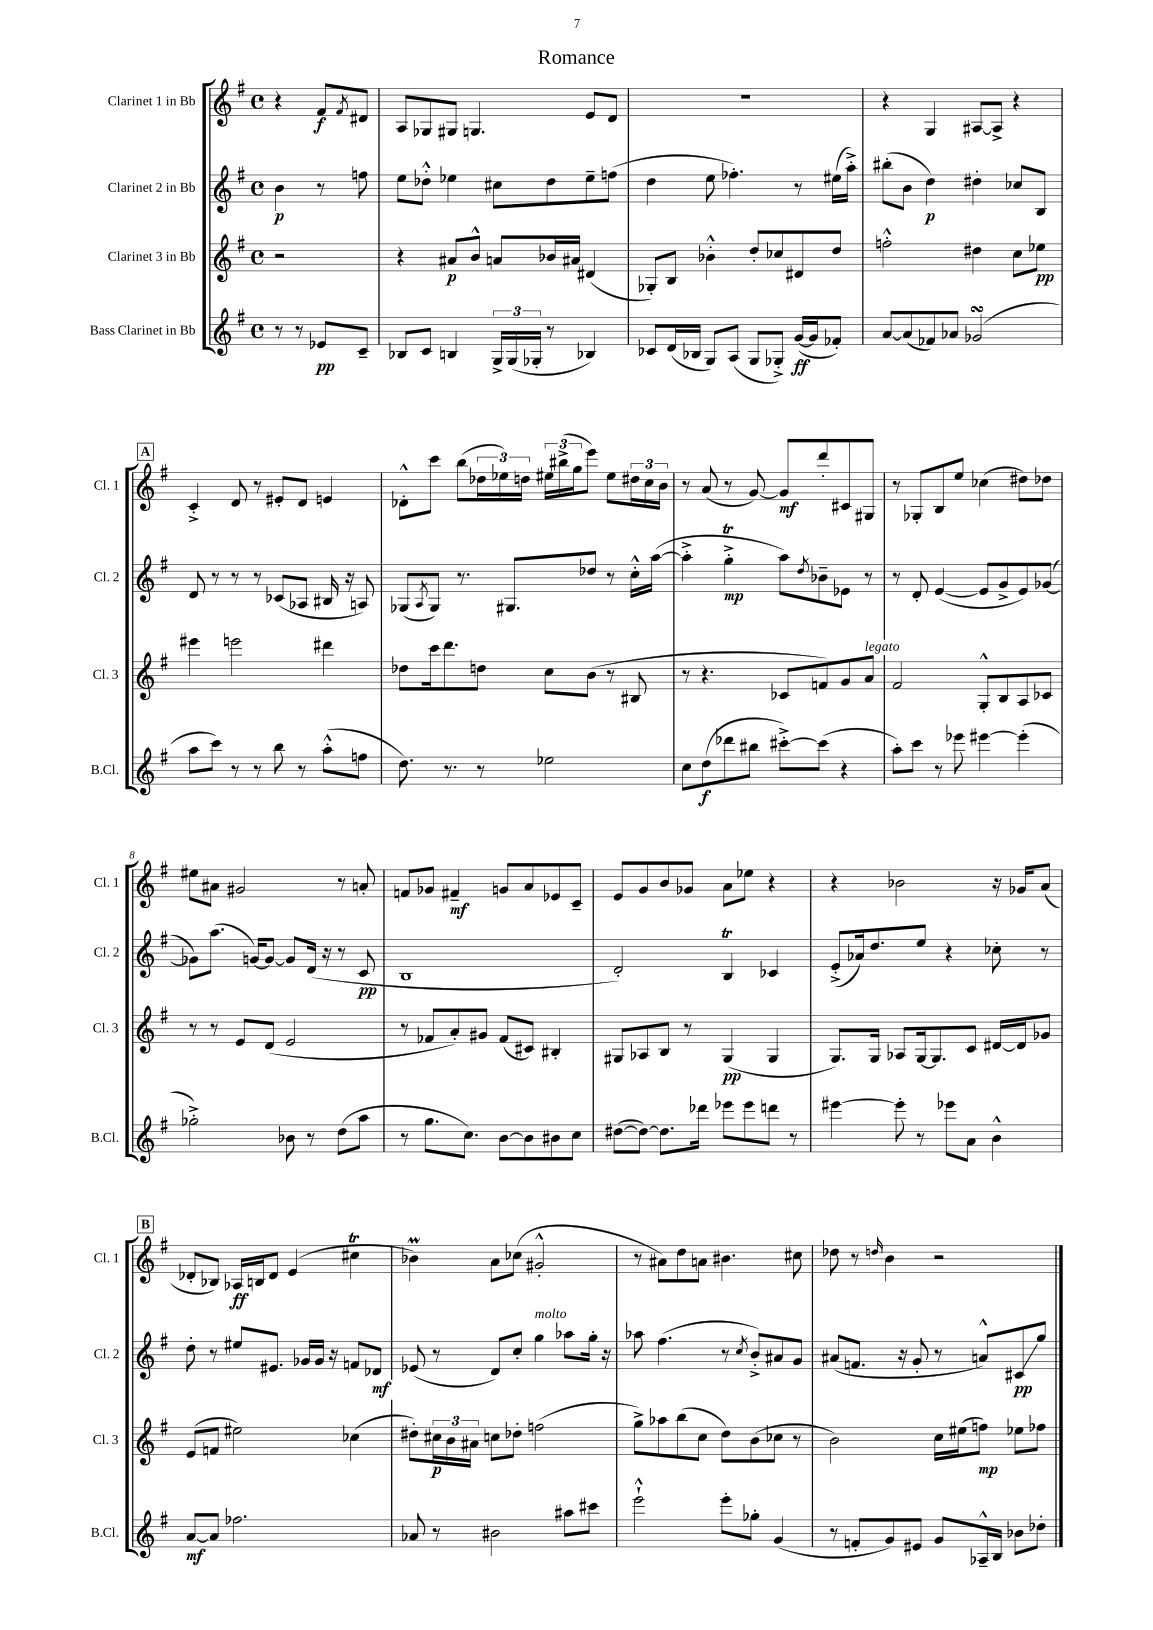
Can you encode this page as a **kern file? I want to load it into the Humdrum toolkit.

**kern	**kern	**kern	**kern
*staff4	*staff3	*staff2	*staff1
*clefG2	*clefG2	*clefG2	*clefG2
*k[f#]	*k[f#]	*k[f#]	*k[f#]
*M4/4	*M4/4	*M4/4	*M4/4
*met(c)	*met(c)	*met(c)	*met(c)
8r	2r	4b	4r
8r	.	.	.
8e-	.	8r	8f#
.	.	.	8qf#
8c~	.	8ff	8d#
=	=	=	=
8B-	4r	8ee	8A
8c	.	8dd-'^^	8G-
4B	8a#	4ee-	8G#
.	8b^^	.	4.G
24G^	8a	8cc#	.
(24G	.	.	.
24G-'	.	.	.
8r	16b-	8dd-	.
.	16a#	.	.
4B-)	(4d#	8ee-~	8e
.	.	(8ff	8d
=	=	=	=
8c-	8G-')	4dd	1r
(16d	8B	.	.
16B-	.	.	.
8G)	4b-'^^	8ee	.
(8A	.	4.ff-')	.
8G	8dd'	.	.
8G-'^)	8cc-	.	.
([16g	8d#	8r	.
16g]	.	.	.
8f-')	8dd	(16ee#	.
.	.	16aa'^)	.
=	=	=	=
[8a	2ff'^^	(8bb#'	4r
(8a]	.	8b	.
8f-)	.	4dd)	4G
8a-	.	.	.
(2g-	4dd#	4dd#'	[8A#
.	.	.	8A#^]
.	8cc	8cc-	4r
.	8ee-	8B	.
=	=	=	=
8aa	4eee#	8d	4c'^
8ccc)	.	8r	.
8r	2eee	8r	8d
8r	.	8r	8r
8bb	.	(8c-	8e#'
8r	.	8A-	8d
(8aa'^^	4ddd#	16B#	4e
.	.	16r	.
8ff	.	8A)	.
=	=	=	=
8.dd)	8dd-	(8G-	8d-'^^
.	.	8qA	.
.	16ccc	8G-)	8ccc
8.r	8.ddd	.	.
.	.	8.r	(8bb
8r	8dd	.	24dd-
.	.	.	24ee-)
.	.	8.G#	.
.	.	.	24dd
2ee-	8cc	.	24ee#
.	.	.	(24bb#^
.	.	.	24gg
.	(8b	8dd-	8eee)
.	8r	8r	8ee#
.	8B#	16cc'^^	24dd#
.	.	.	24cc
.	.	([16aa	.
.	.	.	24b
=	=	=	=
8cc	8r	4aa'^]	8r
(8dd	4.r	.	(8a
8ddd-	.	4gg'^	8r
8bb#	.	.	[8g)
[8ccc#'^)	8c-	8aa)	8g]
.	.	8qdd	.
(8ccc#]	8f)	8b-~	8ddd'
4r	8g	8e-	8c#
.	8a	8r	8G#
=	=	=	=
8aa')	2f#	8r	8r
8ccc	.	8d'	8G-'
8r	.	([4e	8B
8eee-	.	.	8ee
[4eee#	8G'^^	8e]	(4cc-
.	8B	8g^	.
(4eee#']	8A	8e)	8dd#)
.	8c-	([8g-	8dd-
=	=	=	=
2gg-'^)	8r	8g-])	8ee#
.	8r	(8.aa	8a#
.	8e	.	2g#
.	.	[16g)	.
.	(8d	8g_	.
8b-	2e	8g]	.
8r	.	(16d	.
.	.	16r	.
(8dd	.	8r	8r
8aa	.	8c	8a'
=	=	=	=
8r	8r	1B	8f
8.gg	8f-	.	8g-
.	8a')	.	4f#~
8.cc)	.	.	.
.	8g#	.	.
[8b	(8f-	.	8g
8b]	8c#)	.	8a
8b#	4B#'	.	8e-
8cc	.	.	8c~
=	=	=	=
([8dd#	8G#	2d')	8e
8dd#_)	8A-	.	8g
8.dd#]	8B	.	8b
.	8r	.	8g-
16ddd-	.	.	.
8eee-	(4G#	4B	8a
8eee-	.	.	8ee-
8ddd	4G#	4c-	4r
8r	.	.	.
=	=	=	=
[4eee#	8.G)	(8e'^	4r
.	.	16a-)	.
.	16G	8.dd	.
8eee#']	8A-	.	2b-
8r	[16G	8ee	.
.	8.G]	.	.
8eee-	.	4r	.
8a	8c	.	.
4b^^	[16d#	8cc-'	16r
.	16d#]	.	16g-
.	8g-	8r	(8a
=	=	=	=
[8a	(8e	8dd'	8d-'
8a]	8f	8r	8B-)
2.ff-	2ee#)	8ee#	16A-
.	.	.	16B
.	.	8.e#	8d-
.	.	.	(4e
.	.	16g-	.
.	.	16g-	.
.	.	16r	.
.	(4cc-	8f	4cc#
.	.	8d-	.
=	=	=	=
8a-	8dd#')	(8e-	4b-)
8r	24cc#	8r	.
.	24b	.	.
.	24a#	.	.
2b#	8cc	8d)	8a
.	8dd-'	8cc'	(8cc-
.	(2ff	4gg	2g#'^^
8aa#	.	8aa-	.
8ccc#	.	16gg'	.
.	.	16r	.
=	=	=	=
2eee`^^	8gg^)	8aa-	8r
.	8aa-	(4.ff#	8a#)
.	(8bb	.	8dd
.	8cc	.	8a
8eee'	8dd)	8r	4.b#
.	.	8qcc	.
8gg-'	(8b	8b'^)	.
(4g	8cc-	8a#	.
.	8r	8g	8cc#
=	=	=	=
8r	2b)	(8a#	8dd-
8f'	.	8.f	8r
.	.	.	16qqdd
8g)	.	.	4b
.	.	16r	.
8e#	.	8g'	.
8g	16cc	8r	2r
.	(16ee#	.	.
16A-~^^	8ff)	8a^^)	.
16B	.	.	.
8b-	8ee-	8c#	.
8dd-'	8ff-	8gg	.
==	==	==	==
*-	*-	*-	*-
